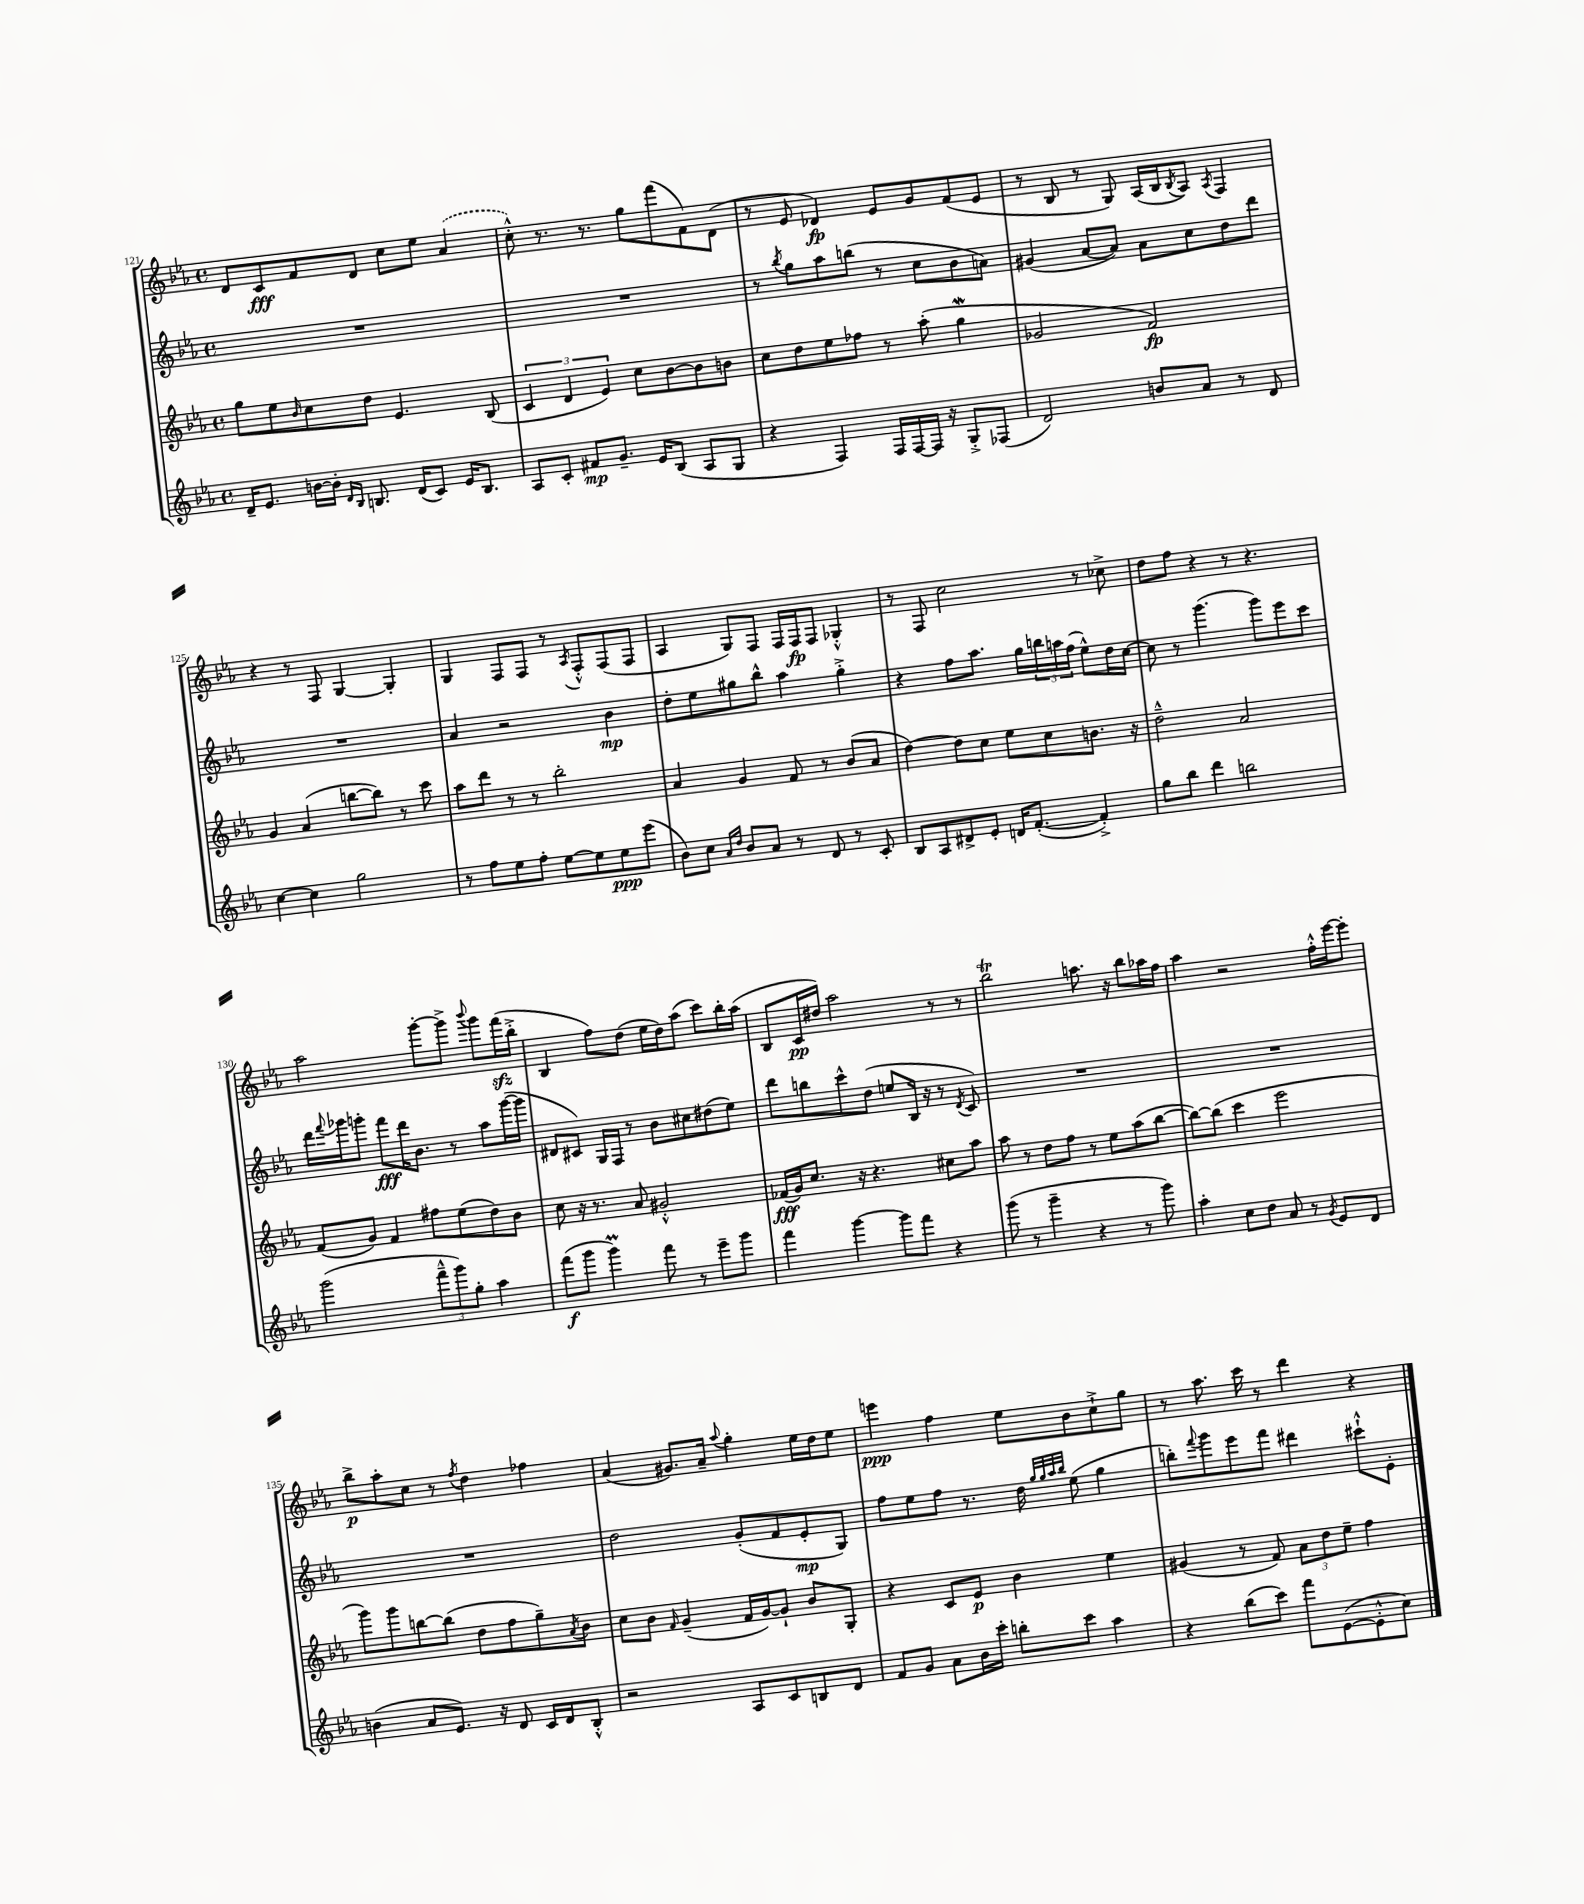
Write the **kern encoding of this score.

**kern	**dynam	**kern	**dynam	**kern	**dynam	**kern	**dynam
*part4	*part4	*part3	*part3	*part2	*part2	*part1	*part1
*staff4	*staff4	*staff3	*staff3	*staff2	*staff2	*staff1	*staff1
*clefG2	*	*clefG2	*	*clefG2	*	*clefG2	*
*k[b-e-a-]	*	*k[b-e-a-]	*	*k[b-e-a-]	*	*k[b-e-a-]	*
*M4/4	*	*M4/4	*	*M4/4	*	*M4/4	*
*met(c)	*	*met(c)	*	*met(c)	*	*met(c)	*
=121	=121	=121	=121	=121	=121	=121	=121
16d~/KL	.	8gg\L	.	1r	.	8d/L	.
8.e-/J	.	.	.	.	.	.	.
.	.	8ee-\	.	.	.	8c/	fff
.	.	16qqb-/	.	.	.	.	.
[16bn\LL	.	8cc\	.	.	.	8f/	.
16b'\JJ]	.	.	.	.	.	.	.
16qqd/LL	.	.	.	.	.	.	.
16qqB-/JJ	.	.	.	.	.	.	.
8.Bn/	.	8dd\J	.	.	.	8d/J	.
.	.	4.e-/	.	.	.	8cc\L	.
(16d/KL	.	.	.	.	.	.	.
8c/J)	.	.	.	.	.	8ee-\J	.
16e-/KL	.	.	.	.	.	(4a-/	.
8.B/J	.	.	.	.	.	.	.
.	.	(8B-/	.	.	.	.	.
=122	=122	=122	=122	=122	=122	=122	=122
8A-/L	.	6c/	.	1r	.	8cc'^^\)	.
8c'/J	.	.	.	.	.	8.r	.
.	.	6d/	.	.	.	.	.
8f#X/L	mp	.	.	.	.	.	.
.	.	.	.	.	.	8.r	.
.	.	6e-/)	.	.	.	.	.
8.g~/J	.	.	.	.	.	.	.
.	.	8cc\L	.	.	.	8gg\L	.
16e-/KL	.	.	.	.	.	.	.
(8B-/J	.	[8b-\	.	.	.	(8fff\	.
8A-/L	.	8b-\]	.	.	.	8f\)	.
8G/J	.	8bn\J	.	.	.	(8d\J	.
=123	=123	=123	=123	=123	=123	=123	=123
4r	.	8cc\L	.	8r	.	8r	.
.	.	.	.	8qbb-/	.	.	.
.	.	8dd\	.	8gg\L	.	8e-/	.
4F/)	.	8ee-\	.	8aa-\	.	4d-X/)	fp
.	.	8ff-X\J	.	(8bbn\J	.	.	.
16F/LL	.	8r	.	8r	.	8e-/L	.
[16F/	.	.	.	.	.	.	.
16F/JJ]	.	(8aa-'\	.	8cc\L	.	8g/	.
16r	.	.	.	.	.	.	.
8G'^/L	.	4ggW\	.	8b-\	.	(8f/	.
(8F-X/J	.	.	.	8an\J)	.	8e-/J	.
=124	=124	=124	=124	=124	=124	=124	=124
2d/)	.	2g-X/	.	(4g#X/	.	8r	.
.	.	.	.	.	.	8B-/	.
.	.	.	.	[8a-/L	.	8r	.
.	.	.	.	8a-/J])	.	8G/)	.
8bn/L	.	2f/)	fp	8a-\L	.	(16A-/LL	.
.	.	.	.	.	.	16B-/J	.
.	.	.	.	.	.	8qB-/	.
8a-/J	.	.	.	8cc\	.	8A-/J)	.
.	.	.	.	.	.	8qA-/	.
8r	.	.	.	8dd\	.	4F/	.
8d/	.	.	.	8ddd\J	.	.	.
!!LO:LB:g=z
=125	=125	=125	=125	=125	=125	=125	=125
[4cc\	.	4g/	.	1r	.	4r	.
4cc\]	.	(4a-/	.	.	.	8r	.
.	.	.	.	.	.	8F/	.
2gg\	.	[8bbn\L	.	.	.	[4G/	.
.	.	8bb\J])	.	.	.	.	.
.	.	8r	.	.	.	4G'/]	.
.	.	8ccc\	.	.	.	.	.
=126	=126	=126	=126	=126	=126	=126	=126
8r	.	8aa-\L	.	4a-/	.	4G/	.
8ff\L	.	8ddd\J	.	.	.	.	.
8ee-\	.	8r	.	2r	.	8F/L	.
8ff'\J	.	8r	.	.	.	8F/J	.
[8ee-\L	.	2bb-'\	.	.	.	8r	.
.	.	.	.	.	.	8qA-/	.
8ee-\]	.	.	.	.	.	8F'^^/L	.
8ee-\	ppp	.	.	4b-\	mp	(8F/	.
(8eee-\J	.	.	.	.	.	8F/J	.
=127	=127	=127	=127	=127	=127	=127	=127
8b-\L)	.	4a-/	.	8dd'\L	.	4A-/	.
8cc\J	.	.	.	8ee-\	.	.	.
16qqa-/LL	.	.	.	.	.	.	.
16qqdd/JJ	.	.	.	.	.	.	.
8b-/L	.	4g/	.	8gg#X\	.	8G/L)	.
8a-/J	.	.	.	8bb-^^\J	.	8F/J	.
8r	.	8f/	.	4aa-\	.	16F/LL	.
.	.	.	.	.	.	16F/J	fp
8d/	.	8r	.	.	.	8F/J	.
8r	.	(8b-/L	.	4gg#'^\	.	4G-X'^^/	.
8c'/	.	8a-/J	.	.	.	.	.
=128	=128	=128	=128	=128	=128	=128	=128
8B-/L	.	[4dd\)	.	4r	.	8r	.
8A-/	.	.	.	.	.	8F/	.
8d#X^/	.	8dd\L]	.	8ff\L	.	2cc\	.
8e-'/J	.	8cc\J	.	8.aa-\J	.	.	.
16dn/KL	.	8ee-\L	.	.	.	.	.
([8.f'/J	.	.	.	16gg\LL	.	.	.
.	.	8cc\	.	24bbn\	.	.	.
.	.	.	.	24aan\	.	.	.
.	.	.	.	(24ff\JJ	.	.	.
4f'^/])	.	8.bn\J	.	8ee-^^\L)	.	8r	.
.	.	.	.	16dd\L	.	8cc-X^\	.
.	.	16r	.	[16cc\JJ	.	.	.
=129	=129	=129	=129	=129	=129	=129	=129
8gg\L	.	2dd~^^\	.	8cc\]	.	8dd\L	.
8bb-\J	.	.	.	8r	.	8ff\J	.
4ddd\	.	.	.	(4.ggg\	.	4r	.
2bbn\	.	2a-/	.	.	.	8r	.
.	.	.	.	8ggg\L)	.	4.r	.
.	.	.	.	8eee-\	.	.	.
.	.	.	.	8ccc\J	.	.	.
!!LO:LB:g=z
=130	=130	=130	=130	=130	=130	=130	=130
(2ggg\	.	(8f/L	.	16ddd\LL	.	2aa-\	.
.	.	.	.	8qqfff/	.	.	.
.	.	.	.	16ggg-X\J	.	.	.
.	.	8g/J)	.	8gggn'\J	.	.	.
.	.	4f/	.	8fff\L	fff	.	.
.	.	.	.	16ddd\K	.	.	.
.	.	.	.	8.b-\J	.	.	.
12fff~^^\L	.	8ff#X\L	.	.	.	[8ggg'\L	.
12ggg\)	.	.	.	.	.	.	.
.	.	(8ee-\	.	8r	.	8ggg^\J]	.
12gg'\J	.	.	.	.	.	.	.
.	.	.	.	.	.	8qqbbb-/	.
4aa-\	.	8dd\)	.	8aa-\L	.	8ggg\L	.
.	.	8b-\J	.	([16ggg\L	.	(16fffzz\L	.
.	.	.	.	16ggg\JJ]	.	16bb-'^\JJ	.
=131	=131	=131	=131	=131	=131	=131	=131
(8fff\L	f	8cc\	.	8d#X/L	.	4B-/	.
8ggg\J	.	16r	.	8c#X/J)	.	.	.
.	.	8.r	.	.	.	.	.
4gggm\)	.	.	.	16G/LL	.	8ff\L)	.
.	.	.	.	16F/JJ	.	.	.
.	.	8a-/	.	8r	.	(8dd\J	.
8fff\	.	2g#X'^^/	.	8b-\L	.	16ee-\LL	.
.	.	.	.	.	.	16dd\J)	.
8r	.	.	.	8cc#X\	.	(8aa-\J	.
8eee-~\L	.	.	.	(8dd#X\	.	8ccc\L)	.
8ggg\J	.	.	.	8ee-\J)	.	16bb-'\L	.
.	.	.	.	.	.	(16aa-\JJ	.
=132	=132	=132	=132	=132	=132	=132	=132
4fff\	.	(16f-X/LL	fff	8ddd\L	.	8B-/L	.
.	.	16g/J)	.	.	.	.	.
.	.	8.cc/J	.	8bbn\	.	16c/L	pp
.	.	.	.	.	.	16dd#X/JJ)	.
[4ggg\	.	.	.	8ccc^^\	.	2aa-\	.
.	.	16r	.	.	.	.	.
.	.	4.r	.	(8dd\J	.	.	.
8ggg\L]	.	.	.	8een/L	.	.	.
8fff\J	.	.	.	16B-/Jk	.	.	.
.	.	.	.	16r	.	.	.
4r	.	8cc#X\L	.	8r	.	8r	.
.	.	.	.	8qd/	.	.	.
.	.	8aa-\J	.	8c/)	.	8r	.
=133	=133	=133	=133	=133	=133	=133	=133
(8ggg\	.	8aa-\	.	1r	.	2bb-T\	.
8r	.	8r	.	.	.	.	.
4ggg~\	.	8dd\L	.	.	.	.	.
.	.	8ff\J	.	.	.	.	.
4r	.	8r	.	.	.	8.aan\	.
.	.	8ee-\L	.	.	.	.	.
.	.	.	.	.	.	16r	.
8r	.	(8aa-\	.	.	.	8bb-\L	.
8ggg\)	.	[8bb-\J	.	.	.	16aa-X\L	.
.	.	.	.	.	.	16ff\JJ	.
=134	=134	=134	=134	=134	=134	=134	=134
4aa-'\	.	8bb-\L_)	.	1r	.	4aa-\	.
.	.	(8bb-\J]	.	.	.	.	.
8cc\L	.	4ccc\	.	.	.	2r	.
8dd\J	.	.	.	.	.	.	.
8a-/	.	2eee-\	.	.	.	.	.
8r	.	.	.	.	.	.	.
8qg/	.	.	.	.	.	.	.
8e-/L	.	.	.	.	.	16ff'^^\LL	.
.	.	.	.	.	.	[16eee-\J	.
8d/J	.	.	.	.	.	8eee-'\J]	.
!!LO:LB:g=z
=135	=135	=135	=135	=135	=135	=135	=135
(4bn\	.	8ggg\L)	.	1r	.	8bb-^\L	p
.	.	8ggg\	.	.	.	8aa-'\	.
8a-/L	.	[8bbn\	.	.	.	8cc\J	.
8.e-/J)	.	(8bb\J]	.	.	.	8r	.
.	.	.	.	.	.	8qff/	.
.	.	8dd\L	.	.	.	4dd\	.
16r	.	.	.	.	.	.	.
8d/	.	8ff\	.	.	.	.	.
16c/LL	.	8gg~\)	.	.	.	4ff-X\	.
16d/J	.	.	.	.	.	.	.
.	.	8qa-/	.	.	.	.	.
8B-'^^/J	.	8b-\J	.	.	.	.	.
=136	=136	=136	=136	=136	=136	=136	=136
2r	.	8cc\L	.	2dd\	.	(4a-/	.
.	.	8b-\J	.	.	.	.	.
.	.	16qqf/	.	.	.	.	.
.	.	(4g~/	.	.	.	8.g#X/L)	.
.	.	.	.	.	.	16a-~/Jk	.
.	.	.	.	.	.	8qqaa-/	.
8A-/L	.	16f/LL	.	(8g'/L	.	4gg'\	.
.	.	[16g/J)	.	.	.	.	.
8c/	.	8g`/J]	.	8f/	.	.	.
8Bn/	.	8b-/L	.	8e-'/	mp	16ee-\LL	.
.	.	.	.	.	.	16dd\J	.
8d/J	.	8G'/J	.	8G/J)	.	8ee-\J	.
=137	=137	=137	=137	=137	=137	=137	=137
8f/L	.	4r	.	8ff\L	.	4eeen\	ppp
8g/J	.	.	.	8ee-\	.	.	.
8a-\L	.	8c/L	.	8ff\J	.	4ff\	.
16b-\L	.	8e-/J	p	8.r	.	.	.
16ccc'\JJ	.	.	.	.	.	.	.
8bbn'\L	.	4b-\	.	.	.	8ee-\L	.
.	.	.	.	16dd\	.	.	.
.	.	.	.	32qqgg/LLL	.	.	.
.	.	.	.	32qqgg/	.	.	.
.	.	.	.	32qqaa-/	.	.	.
.	.	.	.	32qqbb-/JJJ	.	.	.
8ccc\J	.	.	.	(8ee-\	.	8b-\	.
4aa-\	.	4ee-\	.	4gg\	.	8cc`^\	.
.	.	.	.	.	.	8gg\J	.
=138	=138	=138	=138	=138	=138	=138	=138
4r	.	(4g#X/	.	8bbn'\L)	.	8r	.
.	.	.	.	8qqfff/	.	.	.
.	.	.	.	8ggg\	.	8.aa-\	.
(8bb-\L	.	8r	.	8eee-\	.	.	.
.	.	.	.	.	.	16ccc\	.
8ccc\J)	.	8f/)	.	8fff\J	.	8r	.
8fff\L	.	12a-\L	.	4ddd#X\	.	4ddd\	.
.	.	12dd\	.	.	.	.	.
([8e-\	.	.	.	.	.	.	.
.	.	12ee-~\J	.	.	.	.	.
8e-'^^\]	.	4ff\	.	8ccc#X`^^\L	.	4r	.
8cc\J)	.	.	.	8e-'\J	.	.	.
==	==	==	==	==	==	==	==
*-	*-	*-	*-	*-	*-	*-	*-
